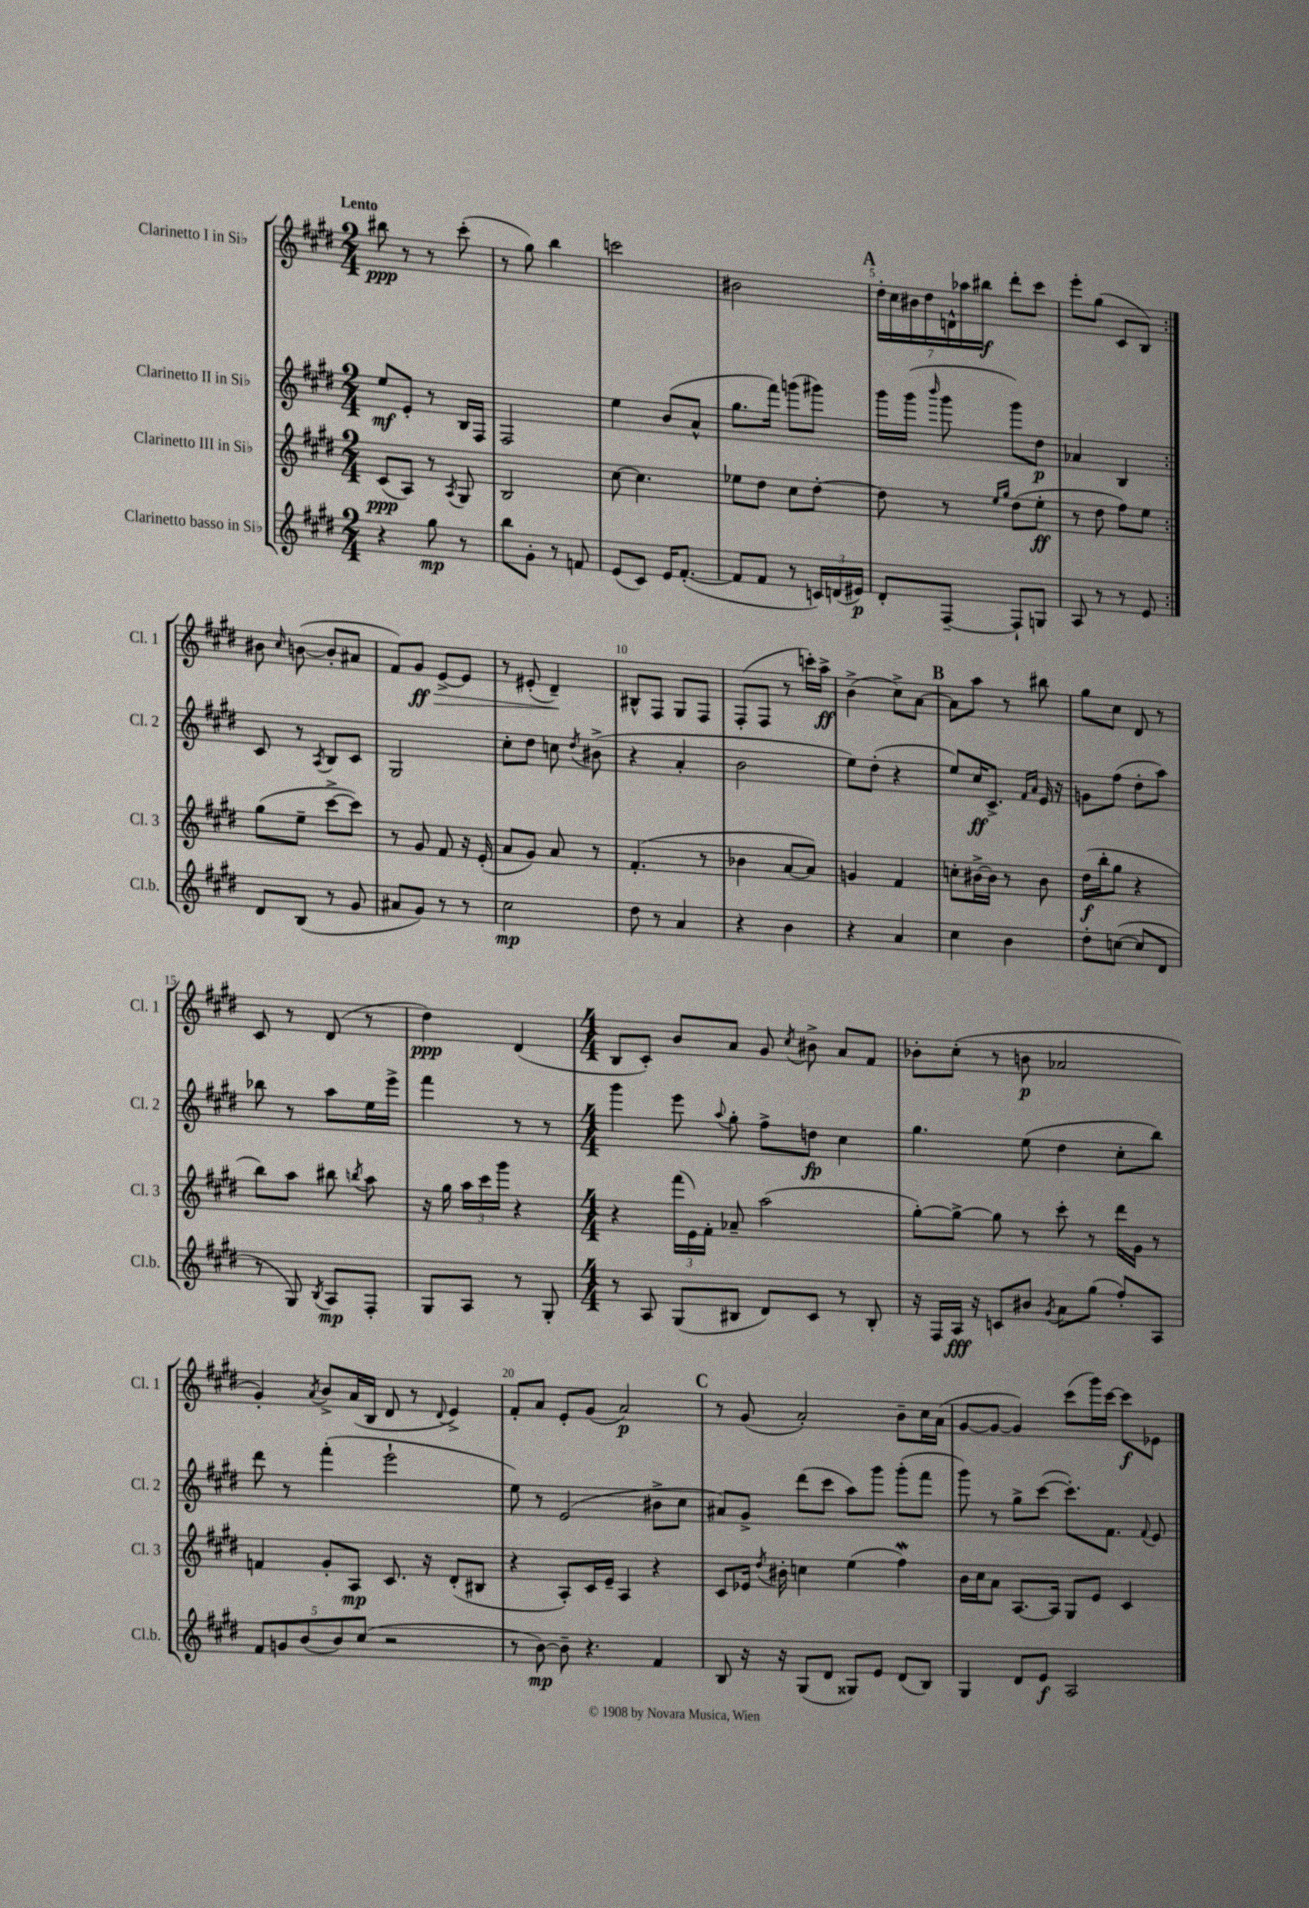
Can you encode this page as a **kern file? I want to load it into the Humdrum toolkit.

**kern	**dynam	**kern	**dynam	**kern	**dynam	**kern	**dynam
*part4	*part4	*part3	*part3	*part2	*part2	*part1	*part1
*staff4	*staff4	*staff3	*staff3	*staff2	*staff2	*staff1	*staff1
*I"Clarinetto basso in Si♭	*	*I"Clarinetto III in Si♭	*	*I"Clarinetto II in Si♭	*	*I"Clarinetto I in Si♭	*
*I'Cl.b.	*	*I'Cl. 3	*	*I'Cl. 2	*	*I'Cl. 1	*
*clefG2	*	*clefG2	*	*clefG2	*	*clefG2	*
*k[f#c#g#d#]	*	*k[f#c#g#d#]	*	*k[f#c#g#d#]	*	*k[f#c#g#d#]	*
*M2/4	*	*M2/4	*	*M2/4	*	*M2/4	*
=1	=1	=1	=1	=1	=1	=1	=1
!	!	!	!	!	!	!LO:TX:a:B:t=Lento	!
4r	.	(8c#/L	ppp	8ee/L	mf	8bb#X\	ppp
.	.	8A/J)	.	8e'/J	.	8r	.
8gg#\	mp	8r	.	8r	.	8r	.
.	.	8qA/	.	.	.	.	.
8r	.	8G#/	.	16B/LL	.	(8ccc#'\	.
.	.	.	.	16F#/JJ	.	.	.
=2	=2	=2	=2	=2	=2	=2	=2
8bb\L	.	2B/	.	2F#/	.	8r	.
8g#'\J	.	.	.	.	.	8gg#\)	.
8r	.	.	.	.	.	4bb\	.
8fn/	.	.	.	.	.	.	.
=3	=3	=3	=3	=3	=3	=3	=3
(8e/L	.	[8cc#\	.	4ee\	.	2cccn\	.
8c#/J)	.	4.cc#\]	.	.	.	.	.
16e/KL	.	.	.	(8b/L	.	.	.
([8.f#'/J	.	.	.	.	.	.	.
.	.	.	.	8a^^/J	.	.	.
=4	=4	=4	=4	=4	=4	=4	=4
8f#/L]	.	8ee-X\L	.	8.gg#\L	.	2b#X\	.
8f#/J	.	8dd#\J	.	.	.	.	.
.	.	.	.	16fff#\Jk)	.	.	.
8r	.	8cc#\L	.	(8gggn\L	.	.	.
24cn/LL)	.	[8dd#'\J	.	8ggg#X\J)	.	.	.
(24dn/	.	.	.	.	.	.	.
24e#X/JJ)	p	.	.	.	.	.	.
!!LO:REH:place=s1:t=A
=5	=5	=5	=5	=5	=5	=5	=5
8d#'/L	.	8dd#\]	.	16ggg#\LL	.	28dd#'\LL	.
.	.	.	.	.	.	28cc#\	.
.	.	.	.	(16ggg#\JJ	.	.	.
.	.	.	.	.	.	28b#X\	.
.	.	.	.	.	.	28dd#\	.
.	.	.	.	16qqbbb/	.	.	.
[8F#~/J	.	8r	.	8ggg#\	.	.	.
.	.	.	.	.	.	28dn^^\	.
.	.	.	.	.	.	28aa-X\	.
.	.	.	.	.	.	28bb#X\JJ	f
.	.	16qqee/LL	.	.	.	.	.
.	.	16qqgg#/JJ	.	.	.	.	.
8F#`/L]	.	(8dd#\L	.	8ggg#\L)	.	8ddd#'\L	.
8Gn/J	.	8ee'\J	ff	8dd#\J	p	8ccc#\J	.
=6	=6	=6	=6	=6	=6	=6	=6
8A/	.	8r	.	4a-X/	.	8eee'\L	.
8r	.	8dd#\	.	.	.	(8gg#\J	.
8r	.	8ff#\L)	.	4B/	.	8c#/L	.
8e/	.	8ee\J	.	.	.	8B/J)	.
!!LO:LB:g=z
=7:|!	=7:|!	=7:|!	=7:|!	=7:|!	=7:|!	=7:|!	=7:|!
8d#/L	.	(8gg#\L	.	8c#/	.	8b#X\	.
.	.	.	.	.	.	16qqcc#/	.
(8B/J	.	8ee~\J	.	8r	.	([8bn\	.
.	.	.	.	8qA/	.	.	.
8r	.	[8ccc#^\L	.	8B/L	.	8b'/L]	.
8g#/	.	8ccc#\J])	.	8c#/J	.	8a#X/J	.
=8	=8	=8	=8	=8	=8	=8	=8
8a#X/L	.	8r	.	2G#/	.	8f#/L)	.
!	!	!	!	!	!	!	!LO:HP:b
8g#/J)	.	8g#/	.	.	.	8g#/J	> ff
8r	.	8f#/	.	.	.	[8e^/L	.
8r	.	16r	.	.	.	8e/J]	.
.	.	(16e'/	.	.	.	.	.
=9	=9	=9	=9	=9	=9	=9	=9
2cc#\	mp	8a/L	.	8cc#'\L	.	8r	.
.	.	8g#/J)	.	8dd#\J	.	(8e#X'/	.
.	.	8a/	.	8ccn\	.	4d#~/)	.
.	.	.	.	8qdd#/	.	.	.
.	.	8r	.	(8b#X^\	.	.	.
.	.	.	.	.	.	.	]
=10	=10	=10	=10	=10	=10	=10	=10
8dd#\	.	(4.f#'/	.	4r	.	8B#X^^/L	.
8r	.	.	.	.	.	8F#/J	.
4a/	.	.	.	4a'/	.	8G#/L	.
.	.	8r	.	.	.	8F#/J	.
=11	=11	=11	=11	=11	=11	=11	=11
4r	.	4b-X\	.	2b\	.	(8F#'/L	.
.	.	.	.	.	.	8F#/J	.
4b\	.	[8a/L	.	.	.	8r	.
.	.	8a/J])	.	.	.	16cccn'\LL)	.
.	.	.	.	.	.	16aa^\JJ	ff
=12	=12	=12	=12	=12	=12	=12	=12
4r	.	4gn/	.	8ee\L)	.	(4b^\	.
.	.	.	.	(8dd#'\J	.	.	.
4a/	.	4f#/	.	4r	.	8cc#^\L)	.
.	.	.	.	.	.	[8a\J	.
!!LO:REH:place=s1:t=B
=13	=13	=13	=13	=13	=13	=13	=13
4cc#\	.	8ccn'\L	.	8ee/L)	.	8a\L]	.
.	.	[16b#X^\L	.	16cc#/K	ff	8aa\J	.
.	.	16b#\JJ]	.	8.c#^/J	.	.	.
4b\	.	8r	.	.	.	8r	.
.	.	.	.	16qqf#/LL	.	.	.
.	.	.	.	16qqa/JJ	.	.	.
.	.	8b#\	.	16e/	.	8bb#X\	.
.	.	.	.	16r	.	.	.
=14	=14	=14	=14	=14	=14	=14	=14
8dd#'\L	.	(16dd#\LL	f	8gn\L	.	8gg#\L	.
.	.	16bb'\J	.	.	.	.	.
([8ccn\J	.	8gg#\J	.	(8ff#\J	.	8cc#\J	.
8cc/L]	.	4r	.	8dd#'\L	.	8d#/	.
8d#/J	.	.	.	8aa\J)	.	8r	.
!!LO:LB:g=z
=15	=15	=15	=15	=15	=15	=15	=15
8r	.	8bb\L)	.	8bb-X\	.	8c#/	.
8G#/)	.	8aa\J	.	8r	.	8r	.
8qB/	.	.	.	.	.	.	.
8A/L	mp	8bb#X\	.	8aa\L	.	(8d#/	.
.	.	8qbbn/	.	.	.	.	.
8F#'/J	.	8aa\	.	16ee\L	.	8r	.
.	.	.	.	16eee^\JJ	.	.	.
=16	=16	=16	=16	=16	=16	=16	=16
8G#/L	.	16r	.	4fff#\	.	4dd#\)	ppp
.	.	16gg#\	.	.	.	.	.
8A/J	.	24aa\LL	.	.	.	.	.
.	.	24ccc#\	.	.	.	.	.
.	.	24ggg#\JJ	.	.	.	.	.
8r	.	4r	.	8r	.	(4d#/	.
8G#'/	.	.	.	8r	.	.	.
=17	=17	=17	=17	=17	=17	=17	=17
*M4/4	*	*M4/4	*	*M4/4	*	*M4/4	*
8r	.	4r	.	4ggg#\	.	8B/L	.
8A/	.	.	.	.	.	8c#'/J)	.
(8G#/L	.	(24fff#\LL	.	8eee\	.	8b/L	.
.	.	24e\)	.	.	.	.	.
.	.	24f#'\JJ	.	.	.	.	.
.	.	.	.	8qqaa/	.	.	.
8B#X/J	.	8a-X~/	.	8gg#'\	.	8a/J	.
8d#/L)	.	(2aa\	.	8ff#^\L	.	8g#/	.
.	.	.	.	.	.	8qcc#/	.
8c#/J	.	.	.	8ddn\J	fp	8b#X^\	.
8r	.	.	.	4cc#\	.	8a/L	.
8B#'/	.	.	.	.	.	8f#/J	.
=18	=18	=18	=18	=18	=18	=18	=18
16r	.	[8gg#'\L)	.	4.gg#\	.	8b-X'\L	.
16F#/LL	.	.	.	.	.	.	.
16A/JJ	fff	8gg#^\J_	.	.	.	(8cc#'\J	.
16r	.	.	.	.	.	.	.
8cn/L	.	8gg#\]	.	.	.	8r	.
8b#X/J	.	8r	.	(8ee\	.	8bn\	p
8qg#/	.	.	.	.	.	.	.
8a\L	.	8ccc#'\	.	4dd#\	.	2a-X/	.
(8gg#\J	.	8r	.	.	.	.	.
8ff#'/L)	.	16ddd#\LL	.	8cc#'\L	.	.	.
.	.	16g#\JJ	.	.	.	.	.
8A/J	.	8r	.	8bb\J)	.	.	.
!!LO:LB:g=z
=19	=19	=19	=19	=19	=19	=19	=19
10f#/L	.	4fn/	.	8ddd#\	.	4g#'/)	.
10gn/	.	.	.	.	.	.	.
.	.	.	.	8r	.	.	.
(10b/	.	.	.	.	.	.	.
.	.	.	.	.	.	8qa/	.
.	.	8g#'/L	.	(4fff#'\	.	8b^/L	.
10b/)	.	.	.	.	.	.	.
.	.	8A/J	mp	.	.	(16a/L	.
(10cc#/J	.	.	.	.	.	.	.
.	.	.	.	.	.	16B/JJ	.
2r	.	8.c#/	.	2eee`\	.	8d#/	.
.	.	.	.	.	.	8r	.
.	.	16r	.	.	.	.	.
.	.	.	.	.	.	8qqd#/	.
.	.	(8d#'/L	.	.	.	4e^/)	.
.	.	8B#X/J	.	.	.	.	.
=20	=20	=20	=20	=20	=20	=20	=20
8r	.	4r	.	8ee\)	.	8f#'/L	.
[8b\)	mp	.	.	8r	.	8a/J	.
8b~\]	.	8A'/L)	.	(2e/	.	8e'/L	.
4.r	.	16c#/L	.	.	.	(8g#/J	.
.	.	16e~/JJ	.	.	.	.	.
.	.	4A/	.	.	.	2a/)	p
4f#/	.	4r	.	8b#X^\L	.	.	.
.	.	.	.	8cc#\J	.	.	.
!!LO:REH:place=s1:t=C
=21	=21	=21	=21	=21	=21	=21	=21
8B/	.	8c#/L	.	8a#X/L)	.	8r	.
16r	.	16e-X/Jk	.	8g#^/J	.	(8g#/	.
.	.	8qdd#/	.	.	.	.	.
16r	.	16b#X'\	.	.	.	.	.
(8G#/L	.	4ccn\	.	(8ddd#\L	.	2a'/)	.
8d#/J	.	.	.	8ccc#\J	.	.	.
8G##X/L)	.	(4ee\	.	8aa\L)	.	.	.
8e/J	.	.	.	8ggg#\J	.	.	.
(8d#/L	.	4ff#W\)	.	(8ggg#'\L	.	8b~\L	.
8B/J)	.	.	.	8fff#\J	.	16cc#\L	.
.	.	.	.	.	.	(16a\JJ	.
=22	=22	=22	=22	=22	=22	=22	=22
4G#/	.	16b\LL	.	8ggg#\)	.	[8g#/L	.
.	.	16cc#\J	.	.	.	.	.
.	.	8a\J	.	8r	.	8g#/J_	.
8d#/L	.	[8.A/L	.	8gg#^\L	.	4g#/])	.
8e/J	f	.	.	([8ccc#\J	.	.	.
.	.	16A/Jk]	.	.	.	.	.
2A/	.	8G#/L	.	8.ccc#'\L])	.	(8ccc#\L	.
.	.	8e/J	.	.	.	16ggg#\L)	.
.	.	.	.	8.f#\J	.	[16ccc#\JJ	.
.	.	4c#/	.	.	.	8ccc#\L]	f
.	.	.	.	8qqf#/	.	.	.
.	.	.	.	8e/	.	8e-X\J	.
==	==	==	==	==	==	==	==
*-	*-	*-	*-	*-	*-	*-	*-
